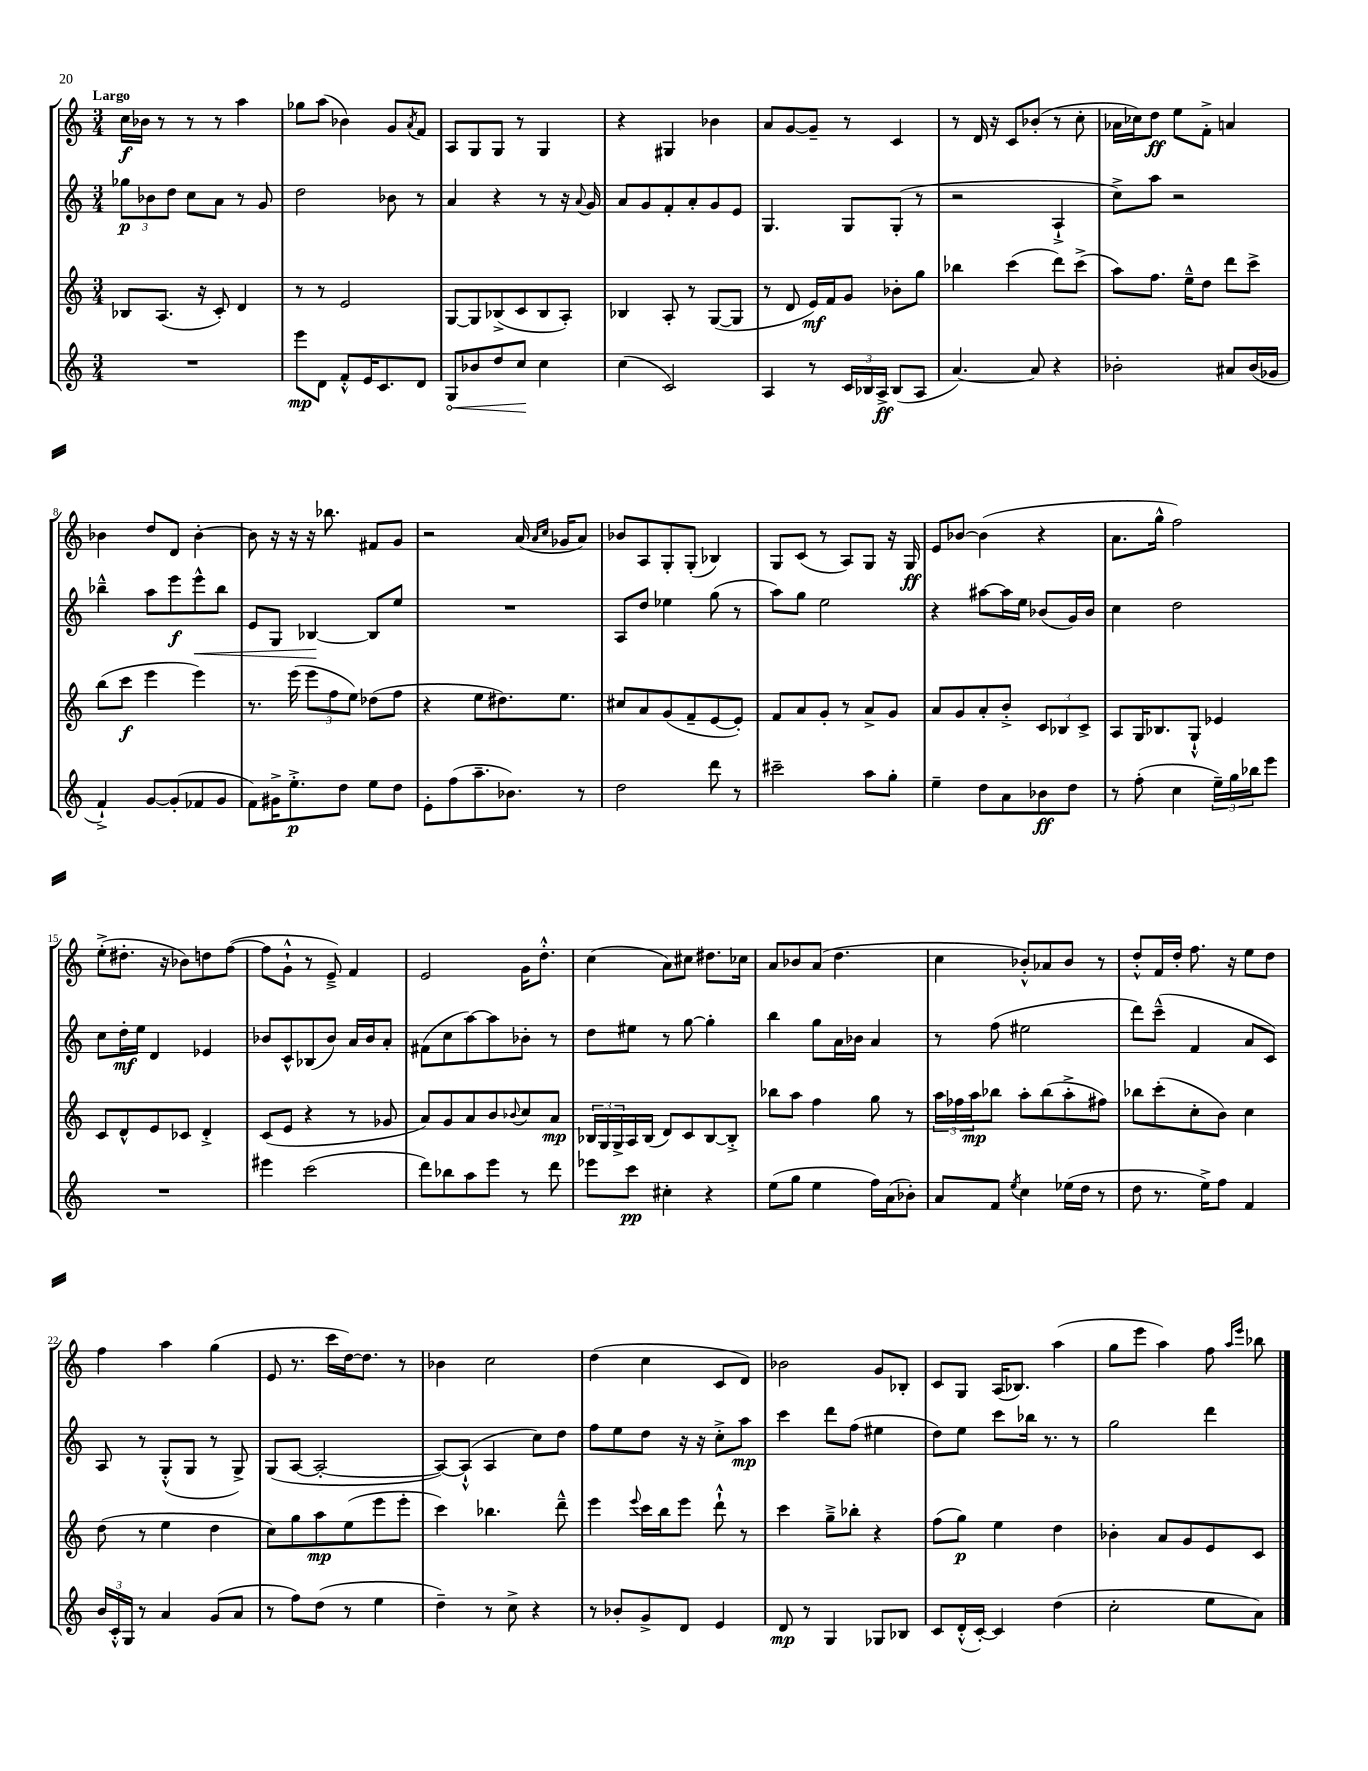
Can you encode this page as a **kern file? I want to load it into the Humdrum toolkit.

**kern	**kern	**kern	**kern
*staff4	*staff3	*staff2	*staff1
*clefG2	*clefG2	*clefG2	*clefG2
*k[]	*k[]	*k[]	*k[]
*M3/4	*M3/4	*M3/4	*M3/4
2.r	8B-	12gg-	16cc
.	.	.	16b-
.	.	12b-	.
.	(8.A	.	8r
.	.	12dd	.
.	.	8cc	8r
.	16r	.	.
.	8c')	8a	8r
.	4d	8r	4aa
.	.	8g	.
=	=	=	=
8eee	8r	2dd	8gg-
8d	8r	.	(8aa
8f'^^	2e	.	4b-)
16e	.	.	.
8.c	.	.	.
.	.	8b-	8g
.	.	.	8qa
8d	.	8r	8f
=	=	=	=
8G	[8G	4a	8A
8b-	8G]	.	8G
8dd	(8B-^	4r	8G
8cc	8c	.	8r
4cc	8B-	8r	4G
.	8A')	16r	.
.	.	8qqa	.
.	.	16g	.
=	=	=	=
(4cc	4B-	8a	4r
.	.	8g	.
2c)	8A'	8f'	4G#
.	8r	8a'	.
.	([8G	8g	4b-
.	8G]	8e	.
=	=	=	=
4A	8r	4.G	8a
.	8d	.	[8g
8r	16e)	.	8g~]
.	16f	.	.
24c	8g	8G	8r
24B-	.	.	.
24A^	.	.	.
(8B-	8b-'	(8G'	4c
8A	8gg	8r	.
=	=	=	=
[4.a)	4bb-	2r	8r
.	.	.	16d
.	.	.	16r
.	(4ccc	.	8c
8a]	.	.	(8b-'
4r	8ddd)	4A`^	8r
.	(8ccc^	.	8cc'
=	=	=	=
2b-'	8aa)	8cc^)	16a-
.	.	.	16cc-)
.	8.ff	8aa	8dd
.	.	2r	8ee
.	16ee~^^	.	.
.	8dd	.	8f'^
8a#	8ddd	.	4a
(16b-	8ccc^	.	.
16g-	.	.	.
=	=	=	=
4f`^)	(8bb	4bb-~^^	4b-
.	8ccc	.	.
[8g	4eee	8aa	8dd
(8g']	.	8eee	8d
8f-	4eee)	8eee^^	[4b-'
8g	.	8bb-	.
=	=	=	=
8f)	8.r	8e	8b-]
16g#^	.	8G	16r
8.ee'^	(16eee	.	16r
.	12eee	[4B-	16r
.	.	.	8.bb-
.	12ff	.	.
8dd	.	.	.
.	12ee)	.	.
8ee	(8dd-	8B-]	8f#
8dd	8ff	8ee	8g
=	=	=	=
8e'	4r	2.r	2r
(8ff	.	.	.
8.aa~	8ee	.	.
.	8.dd#)	.	.
8.b-)	.	.	.
.	.	.	(16a
.	.	.	16qqa
.	.	.	16qqcc
.	8.ee	.	16g-
8r	.	.	8a)
=	=	=	=
2dd	8cc#	8A	8b-
.	8a	8dd	8A
.	(8g	4ee-	8G'
.	8f~	.	(8G'
8ddd	[8e	(8gg	4B-)
8r	8e'])	8r	.
=	=	=	=
2ccc#~	8f	8aa)	8G
.	8a	8gg	(8c
.	8g'	2ee	8r
.	8r	.	8A)
8aa	8a^	.	8G
8gg'	8g	.	16r
.	.	.	16G
=	=	=	=
4ee~	8a	4r	8e
.	8g	.	[8b-
8dd	8a'	[8aa#	(4b-]
8a	8b'^	16aa#]	.
.	.	16ee	.
8b-	12c	(8b-	4r
.	12B-	.	.
8dd	.	16g)	.
.	12c^	.	.
.	.	16b-	.
=	=	=	=
8r	8A	4cc	8.a
(8ff'	16G	.	.
.	8.B-	.	16gg^^
4cc	.	2dd	2ff)
.	8G`^^	.	.
24ee~)	4e-	.	.
24gg	.	.	.
24bb-	.	.	.
8eee	.	.	.
=	=	=	=
2.r	8c	8cc	(8ee'^
.	8d^^	16dd'	8.dd#'
.	.	16ee	.
.	8e	4d	.
.	.	.	16r
.	8c-	.	8b-)
.	4d'^	4e-	8dd
.	.	.	([8ff
=	=	=	=
4eee#	(8c	8b-	8ff]
.	8e	8c^^	8g`^^
(2ccc	4r	(8B-	8r
.	.	8b-)	8e~^)
.	8r	16a	4f
.	.	16b-	.
.	8g-	8a'	.
=	=	=	=
8ddd)	8a)	(8f#	2e
8bb-	8g	8cc	.
8aa	8a	[8aa)	.
8eee	8b	8aa]	.
.	8qqb-	.	.
8r	8cc	8b-'	16g
.	.	.	8.dd'^^
8ddd	8a	8r	.
=	=	=	=
8eee-	24B-	8dd	(4cc
.	24G	.	.
.	24G^	.	.
8ccc	16A	8ee#	.
.	(16B-	.	.
4cc#'	8d)	8r	8a)
.	8c	[8gg	8cc#
4r	[8B-	4gg']	8.dd#
.	8B-'^]	.	.
.	.	.	16cc-
=	=	=	=
(8ee	8bb-	4bb	8a
8gg	8aa	.	8b-
4ee	4ff	8gg	(8a
.	.	16a	4.dd
.	.	16b-	.
16ff)	8gg	4a	.
(16a	.	.	.
8b-')	8r	.	.
=	=	=	=
8a	24aa	8r	4cc
.	24ff-	.	.
.	24aa	.	.
8f	8bb-	(8ff	.
8qee	.	.	.
4cc	8aa'	2ee#	8b-'^^)
.	(8bb-	.	8a-
(16ee-	8aa'^	.	8b-
16dd	.	.	.
8r	8ff#)	.	8r
=	=	=	=
8dd	8bb-	8ddd)	8dd'^^
8.r	(8ccc'	(8ccc~^^	16f
.	.	.	16dd'
.	8cc'	4f	8.ff
16ee^)	.	.	.
8ff	8b)	.	.
.	.	.	16r
4f	4cc	8a	8ee
.	.	8c)	8dd
=	=	=	=
24b	(8dd	8A	4ff
24c'^^	.	.	.
24G	.	.	.
8r	8r	8r	.
4a	4ee	(8G'^^	4aa
.	.	8G	.
(8g	4dd	8r	(4gg
8a	.	8G^)	.
=	=	=	=
8r	8cc)	(8G	8e
8ff)	8gg	[8A	8.r
(8dd	8aa	2A'_	.
.	.	.	16ccc
8r	(8ee	.	[16dd)
.	.	.	8.dd]
4ee	8eee	.	.
.	8eee'	.	8r
=	=	=	=
4dd~)	4ccc)	8A_)	4b-
.	.	(8A`^^]	.
8r	4.bb-	4A	2cc
8cc^	.	.	.
4r	.	8cc)	.
.	8ddd~^^	8dd	.
=	=	=	=
8r	4eee	8ff	(4dd
8b-'	.	8ee	.
.	8qqeee	.	.
8g^	16ccc	8dd	4cc
.	16bb	.	.
8d	8eee	16r	.
.	.	16r	.
4e	8ddd`^^	8cc'^	8c
.	8r	8aa	8d)
=	=	=	=
8d	4ccc	4ccc	2b-
8r	.	.	.
4G	8gg~^	8ddd	.
.	8bb-'	(8ff	.
8G-	4r	4ee#	8g
8B-	.	.	8B-'
=	=	=	=
8c	(8ff	8dd)	8c
(16d'^^	8gg)	8ee	8G
[16c')	.	.	.
4c]	4ee	8ccc	(16A
.	.	.	8.B-)
.	.	16bb-	.
.	.	8.r	.
(4dd	4dd	.	(4aa
.	.	8r	.
=	=	=	=
2cc'	4b-'	2gg	8gg
.	.	.	8eee
.	8a	.	4aa)
.	8g	.	.
8ee	8e	4ddd	8ff
.	.	.	16qqaa
.	.	.	16qqeee
8a)	8c	.	8bb-
==	==	==	==
*-	*-	*-	*-
